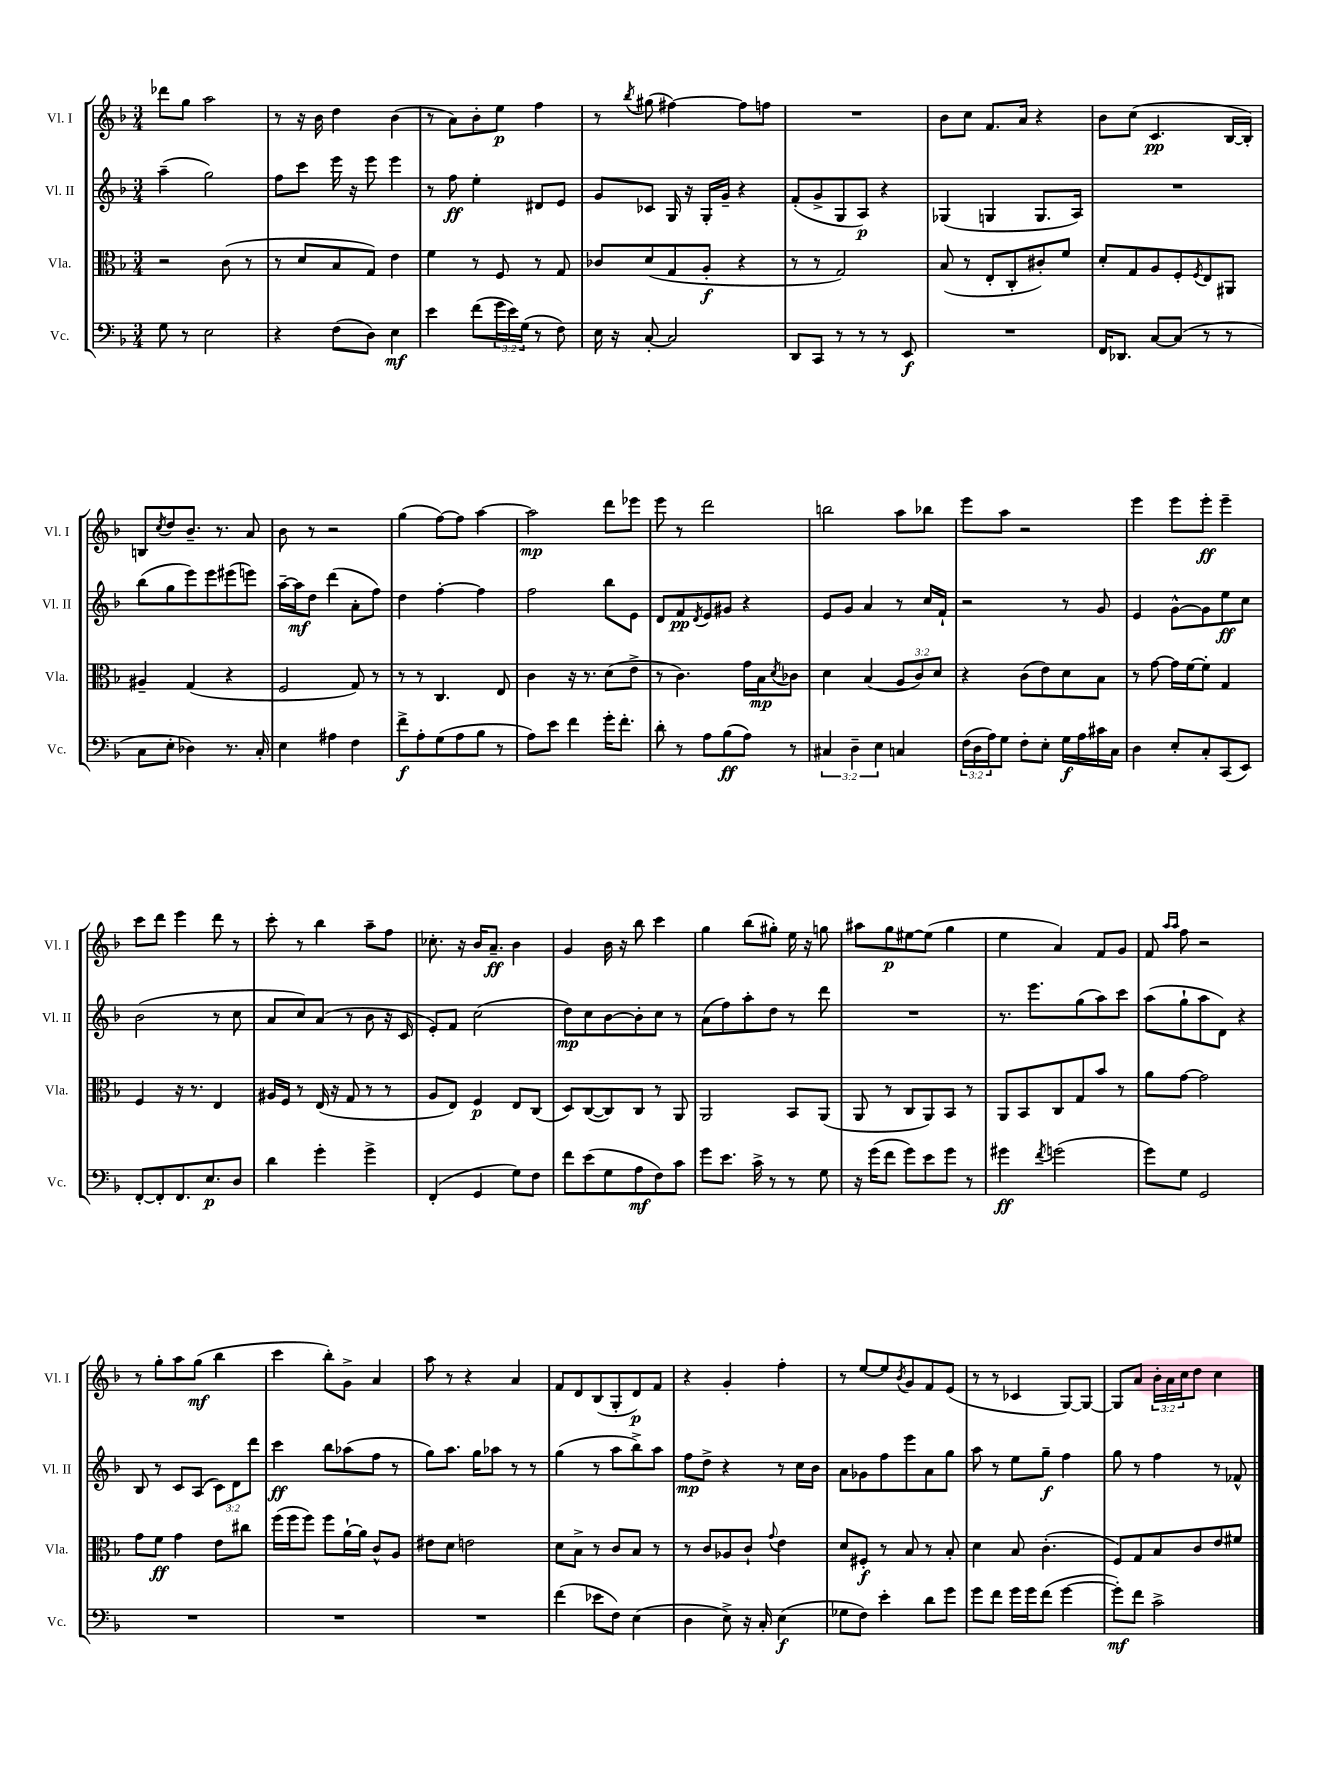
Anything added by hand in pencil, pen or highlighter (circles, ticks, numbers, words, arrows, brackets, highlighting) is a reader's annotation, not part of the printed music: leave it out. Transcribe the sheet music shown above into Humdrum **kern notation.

**kern	**kern	**kern	**kern
*staff4	*staff3	*staff2	*staff1
*clefF4	*clefC3	*clefG2	*clefG2
*k[b-]	*k[b-]	*k[b-]	*k[b-]
*M3/4	*M3/4	*M3/4	*M3/4
8G	2r	(4aa~	8ddd-
8r	.	.	8gg
2E	.	2gg)	2aa
.	(8c	.	.
.	8r	.	.
=	=	=	=
4r	8r	8ff	8r
.	8d	8ccc	16r
.	.	.	16b-
(8F	8B-	16eee	4dd
.	.	16r	.
8D)	8G)	8eee	.
4E	4e	4eee	(4b-
=	=	=	=
4e	4f	8r	8r
.	.	8ff	8a)
(8f	8r	4ee'	8b-'
24g	8F	.	8ee
24e)	.	.	.
(24G	.	.	.
8r	8r	8d#	4ff
8F)	8G	8e	.
=	=	=	=
16E	8c-	8g	8r
16r	.	.	.
.	.	.	8qbb-
[8C'	(8d	8c-	(8gg#
2C]	8G	16G	[4ff#)
.	.	16r	.
.	8A'	16G'	.
.	.	16g~	.
.	4r	4r	8ff#]
.	.	.	8ff
=	=	=	=
8DD	8r	(8f'	2.r
8CC	8r	8g^	.
8r	2G)	8G	.
8r	.	8A)	.
8r	.	4r	.
8EE	.	.	.
=	=	=	=
2.r	(8B-	(4G-	8b-
.	8r	.	8cc
.	8E'	4G	8.f
.	8C'	.	.
.	.	.	16a
.	8c#')	8.G	4r
.	8f	.	.
.	.	16A)	.
=	=	=	=
16FF	8d'	2.r	8b-
8.DD-	.	.	.
.	8G	.	(8cc
[8C	8A	.	4.c
(8C]	8F'	.	.
.	8qF	.	.
8r	8E	.	.
8r	8AA#	.	[16B-
.	.	.	16B-'])
=	=	=	=
8C	4A#~	(8bb-	8B
.	.	.	8qcc
8E'	.	8gg	8dd
4D-)	(4G	8eee)	8.b-~
.	.	8eee	.
.	.	.	8.r
8.r	4r	(8eee#	.
.	.	8eee)	8a
16C'	.	.	.
=	=	=	=
4E	2F	[16aa~	8b-
.	.	16aa]	.
.	.	8dd	8r
4A#	.	(4ddd	2r
4F	8G)	8a'	.
.	8r	8ff)	.
=	=	=	=
8f^	8r	4dd	(4gg
8A'	8r	.	.
(8G	4.C	[4ff'	[8ff)
8A	.	.	8ff]
8B-	.	4ff]	[4aa
8r	8E	.	.
=	=	=	=
8A)	4c	2ff	2aa]
8e	.	.	.
4f	16r	.	.
.	8.r	.	.
16g'	(8d	8bb-	8ddd
8.f'	.	.	.
.	8e^	8e	8eee-
=	=	=	=
8d'	8r	8d	8eee
8r	4.c)	8f	8r
.	.	8qd	.
8A	.	8e	2ddd
(8B-	.	8g#	.
8A)	16g	4r	.
.	16B-	.	.
.	8qd	.	.
8r	8c-	.	.
=	=	=	=
6C#	4d	8e	2bb
.	.	8g	.
6D~	.	.	.
.	(4B-	4a	.
6E	.	.	.
4C	12A	8r	8aa
.	12c)	.	.
.	.	16cc	8bb-
.	12d	.	.
.	.	16f`	.
=	=	=	=
(24F	4r	2r	8eee
24D	.	.	.
24A)	.	.	.
8G	.	.	8aa
8F'	(8c	.	2r
8E'	8e)	.	.
16G	8d	8r	.
16A	.	.	.
16c#	8B-	8g	.
16C	.	.	.
=	=	=	=
4D	8r	4e	4eee
.	[8g	.	.
8E'	16g]	[8g^^	8eee
.	[16f	.	.
8C'	8f']	8g]	8eee'
(8CC	4G	8ee	4eee~
8EE)	.	8cc	.
=	=	=	=
[8FF'	4F	(2b-	8ccc
8FF']	.	.	8ddd
8.FF	16r	.	4eee
.	8.r	.	.
8.E	.	.	.
.	4E	8r	8ddd
8D	.	8cc	8r
=	=	=	=
4d	16A#	8a	8ccc'
.	16F	.	.
.	8r	8cc)	8r
4g'	(16E	(8a	4bb-
.	16r	.	.
.	8G	8r	.
4g^	8r	8b-	8aa~
.	8r	16r	8ff
.	.	16c	.
=	=	=	=
(4FF'	8A	8e')	8.cc-'
.	8E)	8f	.
.	.	.	16r
4GG	4F	(2cc	16b-
.	.	.	8.a~
8G)	8E	.	4b-
8F	(8C	.	.
=	=	=	=
8f	8D)	8dd)	4g
(8e	([8C	8cc	.
8G	8C])	[8b-	16b-
.	.	.	16r
8A	8C	8b-']	8bb-
8F)	8r	8cc	4ccc
8c	8AA	8r	.
=	=	=	=
8g	2AA	(8a	4gg
8.e	.	8ff)	.
.	.	8aa'	(8bb-
16c^	.	.	.
8r	.	8dd	8gg#')
8r	8BB-	8r	16ee
.	.	.	16r
8G	(8AA	8ddd	8gg
=	=	=	=
16r	8AA	2.r	8aa#
(16g	.	.	.
8f	8r	.	8gg
8g)	8C	.	[8ee#
8e	8AA)	.	(8ee#]
8g	8BB-	.	4gg
8r	8r	.	.
=	=	=	=
4g#	8AA	8.r	4ee
.	8BB-	.	.
.	.	8.eee	.
8qf	.	.	.
(2g	8C	.	4a)
.	8G	(8gg	.
.	8b-	8aa)	8f
.	8r	8ccc	8g
=	=	=	=
8g)	8a	(8aa	8f
.	.	.	16qqaa
.	.	.	16qqaa
8G	[8g	8gg`	8ff
2GG	2g]	8aa	2r
.	.	8d)	.
.	.	4r	.
=	=	=	=
2.r	8g	8B-	8r
.	8f	8r	8gg'
.	4g	8c	8aa
.	.	(8A	(8gg
.	8e	12c)	4bb-
.	.	12d	.
.	8cc#	.	.
.	.	12ddd	.
=	=	=	=
2.r	(16ff	4ccc	4ccc
.	16ff	.	.
.	8ff)	.	.
.	8ff	8bb-	8bb-')
.	[16a`	(8aa-	8g^
.	16a]	.	.
.	8c^^	8ff	4a
.	8A	8r	.
=	=	=	=
2.r	8e#	8gg)	8aa
.	8d	8.aa	8r
.	2e	.	4r
.	.	16gg	.
.	.	8aa-	.
.	.	8r	4a
.	.	8r	.
=	=	=	=
(4f	8d	(4gg	8f
.	8B-^	.	8d
8e-	8r	8r	(8B-
8F)	8c	8aa	8G'
(4E	8B-	8bb-^)	8d)
.	8r	8aa	8f
=	=	=	=
4D	8r	8ff	4r
.	8c	8dd^	.
8E^)	8A-	4r	4g'
16r	8c`	.	.
16C'	.	.	.
.	8qqg	.	.
(4E	4e	8r	4ff'
.	.	16cc	.
.	.	16b-	.
=	=	=	=
8G-	8d	8a	8r
8F)	8F#'	8g-	[8ee
4e'	8r	8ff	8ee]
.	.	.	8qb-
.	8B-	8eee	8g
8d	8r	8a	8f
8g	8B-'	8gg	(8e
=	=	=	=
8g	4d	8aa	8r
8f	.	8r	8r
16g	8B-	8ee	4c-
16g	.	.	.
(8f	(4.c'	8gg~	.
[4g	.	4ff	[8G)
.	.	.	8G_
=	=	=	=
8g'])	8F)	8gg	8G]
8f	8G	8r	8a
2c^	8B-	4ff	24b-'
.	.	.	24a
.	.	.	24cc
.	8c	.	8dd
.	8e	8r	4cc
.	8f#	8f-^^	.
==	==	==	==
*-	*-	*-	*-
